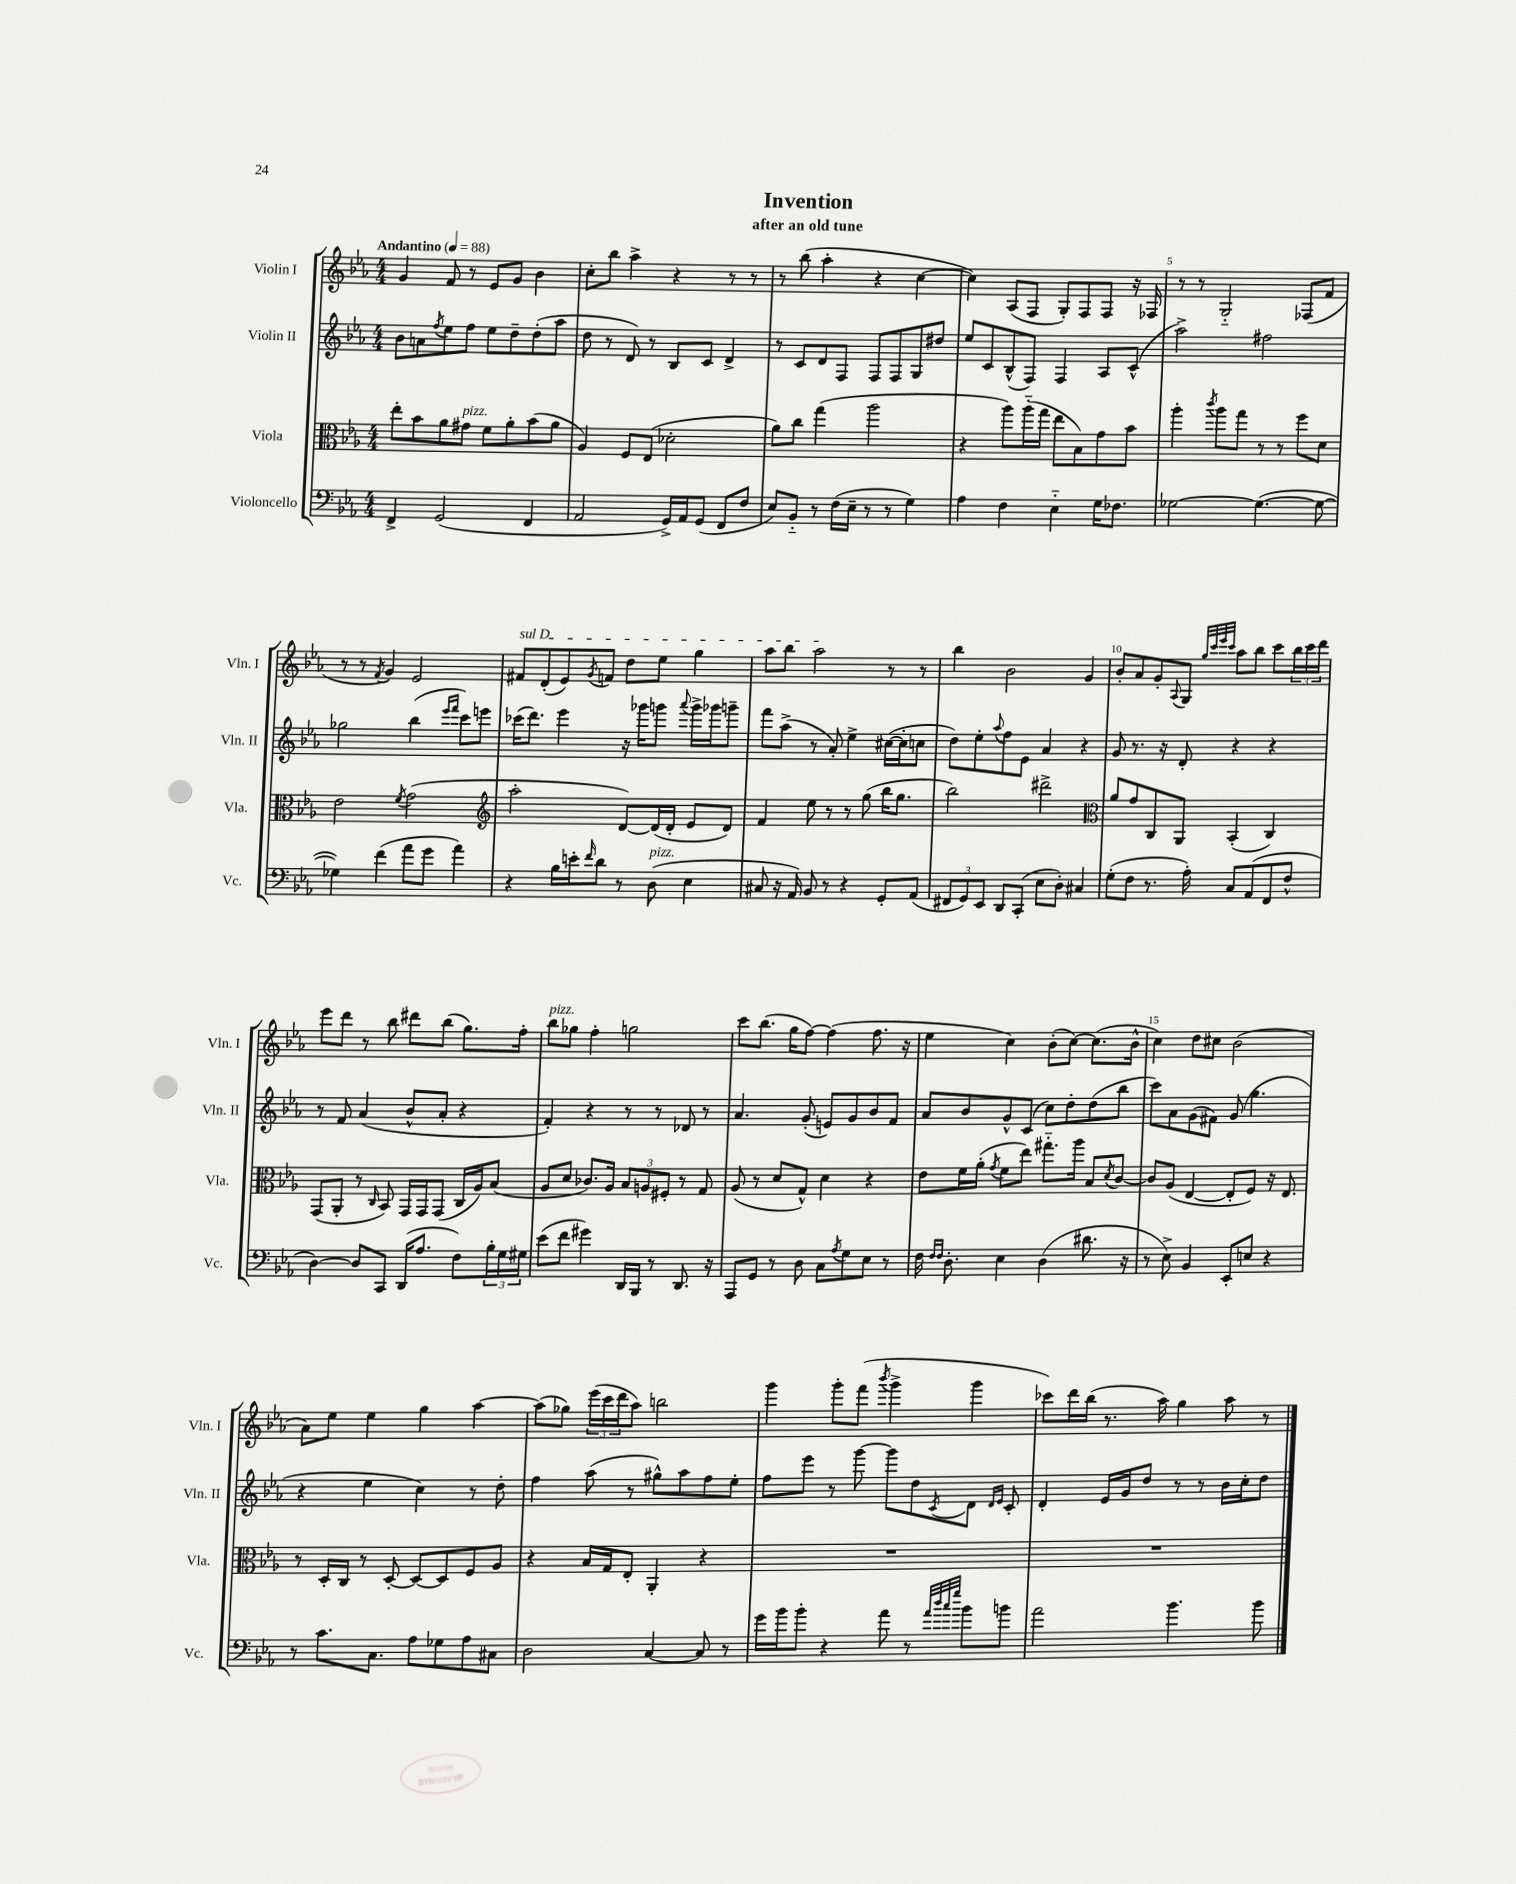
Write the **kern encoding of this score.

**kern	**kern	**kern	**kern
*staff4	*staff3	*staff2	*staff1
*clefF4	*clefC3	*clefG2	*clefG2
*k[b-e-a-]	*k[b-e-a-]	*k[b-e-a-]	*k[b-e-a-]
*M4/4	*M4/4	*M4/4	*M4/4
*MM88	*MM88	*MM88	*MM88
4FF^	8ee-'	8b-	4g
.	8b-	8a	.
.	.	8qff	.
(2GG	8a-	8ee-	8f
.	8g#	8ff	8r
.	8f	8ee-	8e-
.	8a-'	8dd~	8g
4FF	(8b-	(8dd'	4b-
.	8a-	8aa-	.
=	=	=	=
2AA-	4A-)	8dd	8cc'
.	.	8r	8bb-
.	8F	8d)	4aa-^
.	(8E-	8r	.
16GG^)	2d-'	8B-	4r
16AA-	.	.	.
(8GG	.	8c	.
8FF	.	4d^	8r
8F	.	.	8r
=	=	=	=
8E-)	8a-)	8r	8r
8BB-'~	8cc	8c	(8bb-
8r	(4gg	8d	4aa-'
(16F	.	8F	.
16E-~	.	.	.
8r	2aa-	8F	4r
8r	.	8F	.
4G)	.	8G	[4cc
.	.	8dd#	.
=	=	=	=
4A-	4r	8ee-	4cc])
.	.	8c	.
4F	8aa-)	(8B-^^	(8A-
.	(16aa-'~	8F)	8F
.	16gg	.	.
4E-'~	8ee-	4F	8G')
.	8B-)	.	8F
16G	8g	8A-	8F
8.F-	.	.	.
.	8b-	(8c^^	16r
.	.	.	16F-
=	=	=	=
[2G-	4aa-'	2aa-^)	8r
.	.	.	8r
.	8qccc	.	.
.	8aa-	.	2G'~
.	8gg	.	.
(4.G-_	8r	2ff#	.
.	8r	.	.
.	8ff	.	(8F-
8G-_	8d	.	8f
=	=	=	=
4G-])	2e-	2gg-	8r
.	.	.	8r
.	.	.	8qf
(4f	.	.	4g)
.	8qf	.	.
8a-	(2g	(4bb-	2e-
8g	.	.	.
.	.	16qqeee-	.
.	.	16qqfff	.
4a-)	.	8ccc)	.
.	.	8eee	.
=	=	=	=
*	*clefG2	*	*
4r	2aa-'	(16ccc-	8f#
.	.	8.ddd)	.
.	.	.	(8d'
16B-	.	4eee-	8e-)
16e'	.	.	.
16qqf	.	.	8qg
8d	.	.	8f
8r	[8d)	16r	8dd
.	.	16ggg-	.
(8D	(16d]	8ggg	8ee-
.	16d'	.	.
.	.	8qqaaa-	.
4E-	8e-	16ggg^	4gg
.	.	16ggg-	.
.	8d)	8ggg~	.
=	=	=	=
8C#	4f	8fff	8aa-
16r	.	(8aa-^	8bb-
16AA-)	.	.	.
8BB-	8ee-	8r	2aa-
8r	8r	8a-')	.
4r	8r	4ee-^	.
.	(8gg	.	.
8GG'	16bb-	([16cc#	8r
.	8.gg	16cc#']	.
(8AA-	.	8cc	8r
=	=	=	=
12FF#	2bb-)	8dd)	4bb-
12GG)	.	.	.
.	.	8ee-'	.
12EE-	.	.	.
.	.	8qqaa-	.
8DD	.	8ff	2b-
(8CC'	.	8e-	.
8E-	2ddd#^	4a-	.
8D')	.	.	.
4C#	.	4r	4g
=	=	=	=
*	*clefC3	*	*
(8G'	8a-	8g	8b-'
8F	8g	8.r	8a-
8.r	8C	.	8g'
.	.	16r	.
.	.	.	8qqA-
.	8AA-	8d'	8G
16A-')	.	.	.
.	.	.	32qqgg
.	.	.	32qqccc
.	.	.	32qqeee-
.	.	.	32qqccc
8C	(4BB-'	4r	8aa-
(8AA-	.	.	8bb-
8FF	4C)	4r	8ccc
8F^^	.	.	24bb-
.	.	.	24ccc
.	.	.	24ddd
=	=	=	=
[4D)	(8GG	8r	8eee-
.	8AA-'	8f	8ddd
8D]	8r	(4a-	8r
.	16qqC	.	.
8CC	8BB-)	.	8bb-
(16DD	16GG	8b-^^	8ddd#
8.A-	16GG	.	.
.	(8GG	8a-'	(8bb-
8F)	16C	4r	8.gg)
.	16A-)	.	.
24B-'	(8B-	.	.
24G	.	.	.
.	.	.	16ff'
24G#	.	.	.
=	=	=	=
(8e-	8A-	4f')	8bb-
8f	8d	.	8gg-
4g#)	8.c-)	4r	4ff'
.	16A-	.	.
16DD	12B-	8r	2gg
16BBB-	.	.	.
.	12A	.	.
8r	.	8r	.
.	12F#'	.	.
8.DD	8r	8d-	.
.	8G	8r	.
16r	.	.	.
=	=	=	=
8AAA-	(8A-	4.a-	8ccc
8GG	8r	.	(8.bb-
8r	8d	.	.
.	.	.	16gg
8D	8G^^)	(8g'	[8ff)
8C	4d	8e)	(4ff]
8qA-	.	.	.
8G	.	8g	.
8E-	4r	8b-	8.ff
8r	.	8f	.
.	.	.	16r
=	=	=	=
16F	8e-	8a-	4ee-
16qqF	.	.	.
16qqF	.	.	.
8.D'	.	.	.
.	16f	8b-	.
.	(16a-'	.	.
.	8qg	.	.
4E-	8f	8g^^	4cc)
.	8ee-)	(8c	.
(4D	8.gg#'~	8cc)	(8b-'
.	.	8dd'	[8cc)
.	16aa-	.	.
8.d#	8B-	(8dd	(8.cc]
.	8qd	.	.
.	[8c	8bb-	.
16r	.	.	16b-^^
=	=	=	=
8r	8c]	8ccc)	4cc)
8E-^)	(8A-	8a-	.
4BB-	[4E-	(8g	8dd
.	.	8f#)	8cc#
8EE-'	8E-']	(8g	(2b-
8E	8F)	4.gg	.
4r	16r	.	.
.	8.E-	.	.
=	=	=	=
8r	8r	4r	8a-)
8.c	16D'	.	8ee-
.	16C	.	.
.	8r	4ee-	4ee-
8.C	.	.	.
.	[8D'	.	.
8A-	8D_	4cc)	4gg
8G-	8D]	.	.
8A-	8F	8r	[4aa-
8C#	8A-	8dd'	.
=	=	=	=
2D	4r	4ff	(8aa-]
.	.	.	8gg-)
.	16B-	(8aa-	(24eee-
.	.	.	24ccc
.	16G	.	.
.	.	.	24ddd
.	8E-'	8r	8aa-)
[4C	4AA-'	8gg#^^)	2bb
.	.	8aa-	.
8C]	4r	8ff	.
8r	.	8ee-'	.
=	=	=	=
16g	1r	8ff	4ggg
16b-	.	.	.
8b-'	.	8eee-	.
4r	.	8r	8ggg'
.	.	[8ggg	(8fff
.	.	.	8qbbb-
8a-	.	8ggg]	4ggg^
8r	.	8dd	.
32qqa-	.	.	.
32qqdd	.	.	.
32qqcc	.	.	.
32qqgg	.	8qc	.
8b-	.	8d	4ggg
.	.	16qqd	.
.	.	16qqe-	.
8b	.	8c'	.
=	=	=	=
2a-	1r	4d'	8ccc-)
.	.	.	16ddd
.	.	.	(16bb-
.	.	16e-	8.r
.	.	16g	.
.	.	8dd	.
.	.	.	16aa-)
4.b-	.	8r	4gg
.	.	8r	.
.	.	16b-	8aa-
.	.	16cc'	.
8b-	.	8dd	8r
==	==	==	==
*-	*-	*-	*-
